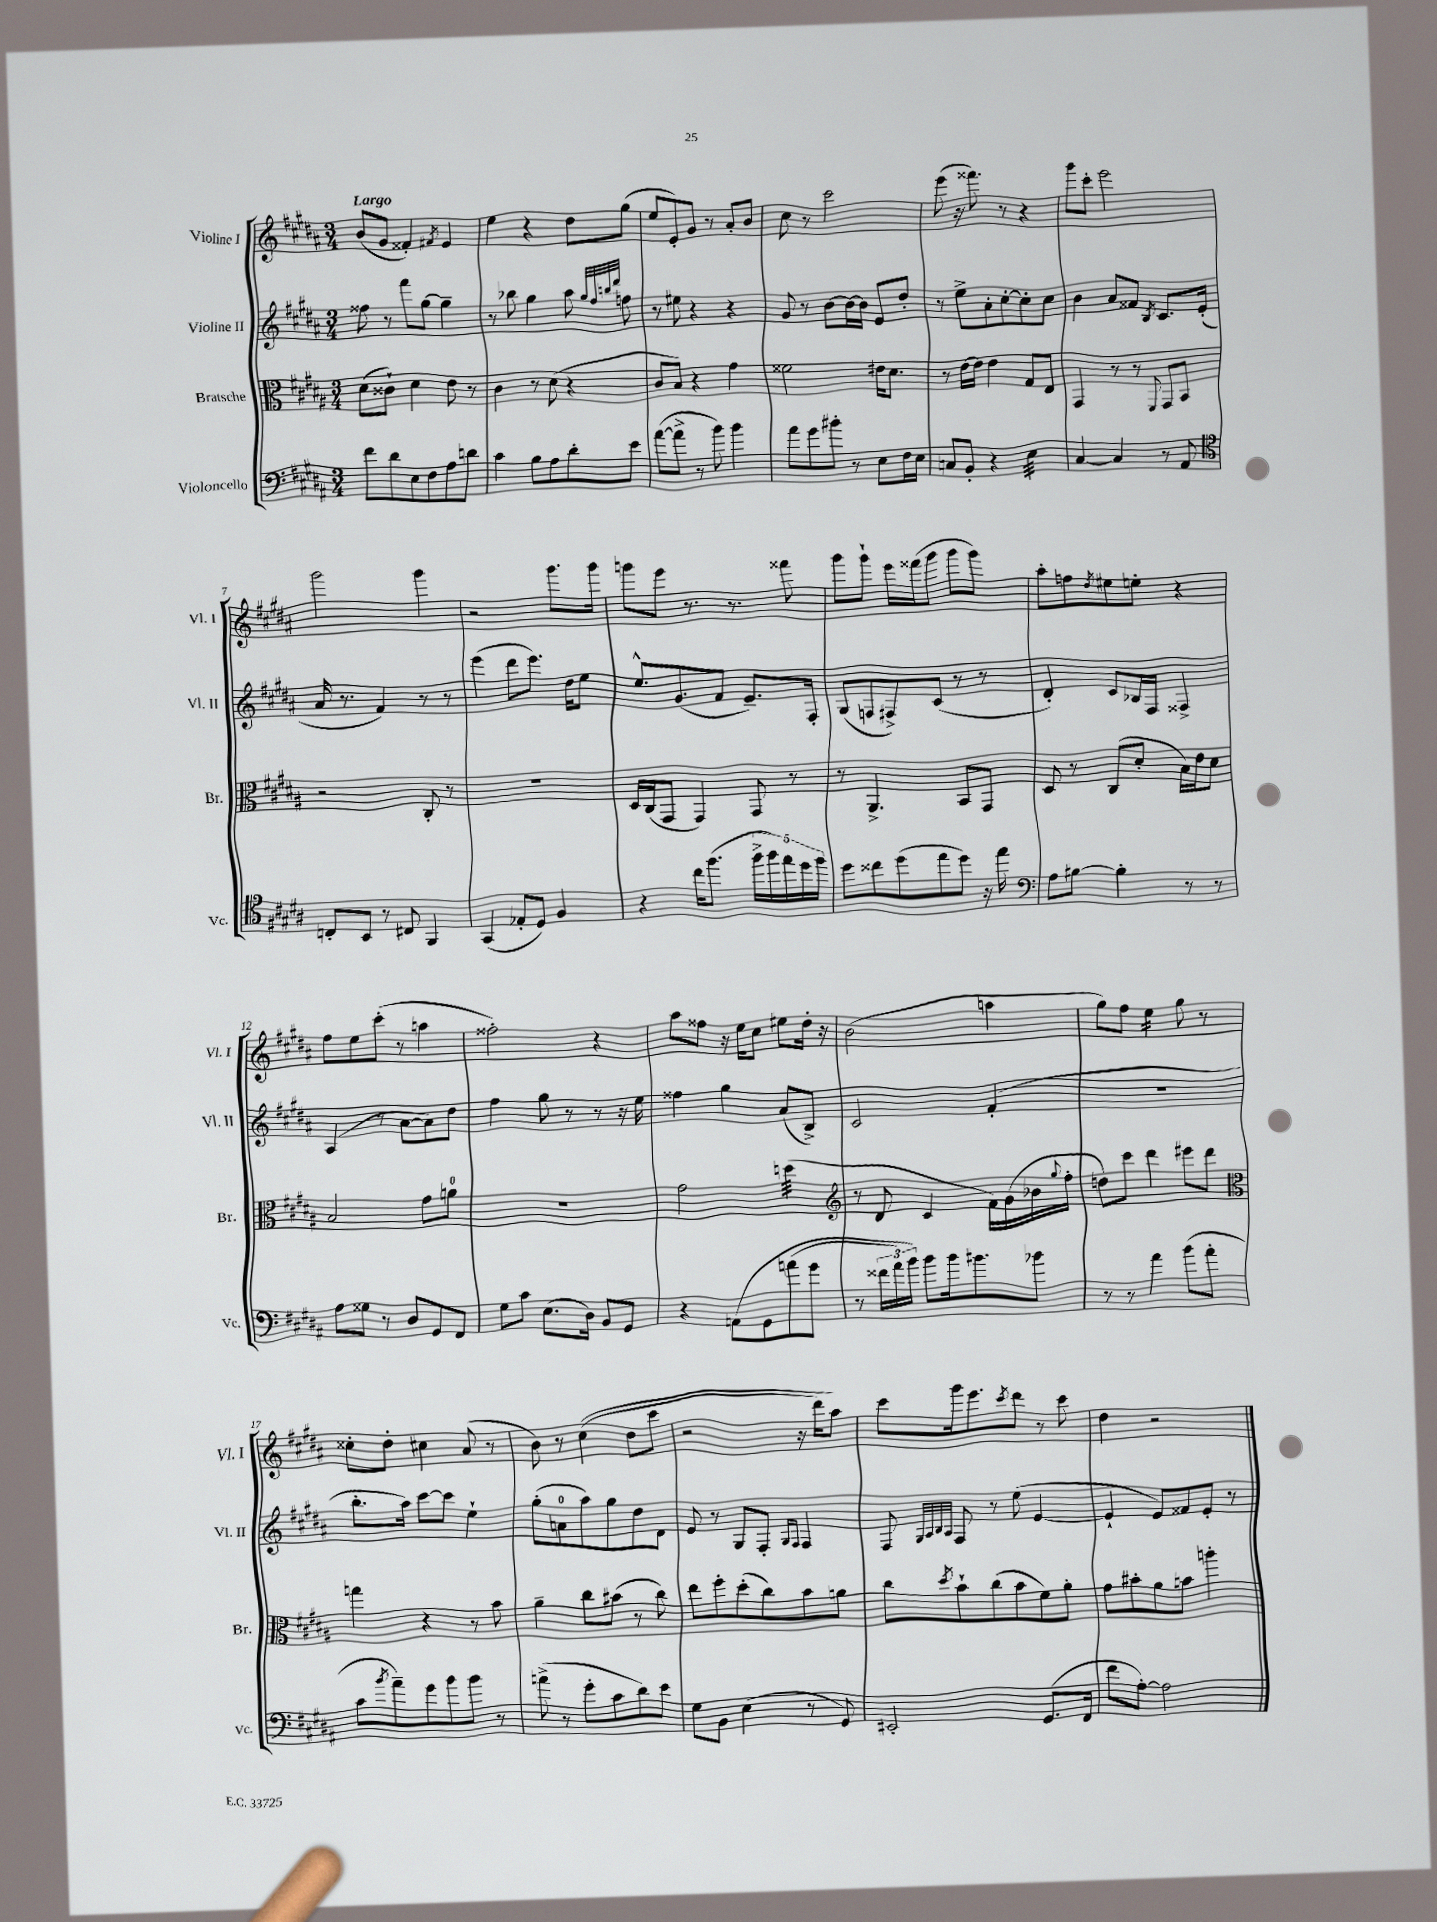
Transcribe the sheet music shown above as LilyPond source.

<<
\new StaffGroup <<
\new Staff = "s0" \with { instrumentName = "Violine I" shortInstrumentName = "Vl. I" } {
    \clef treble \key b \major \numericTimeSignature \time 3/4 \tempo "Largo"
    b'8( gis'8 fisis'4-.) \acciaccatura { fis'8 } e'4 |
    e''4 r4 dis''8 gis''8( |
    e''8 e'8-.) gis'8 r8 ais'8-. b'8 |
    cis''8 r8 cis'''2 |
    e'''8( r16 fisis'''8.) r8 r4 |
    gis'''8 cis'''8-. e'''2 |
    gis'''2 gis'''4 |
    r2 gis'''8. gis'''16 |
    g'''8 e'''8 r8. r8. fisis'''8 |
    gis'''8 gis'''8-! e'''16 fisis'''16( gis'''8 gis'''8 gis'''8) |
    ais''8-. f''8 \acciaccatura { dis''8 } eis''8 e''8-. r4 |
    fis''8 e''8 cis'''8-.( r8 a''4 |
    fisis''2-.) r4 |
    ais''8 fisis''8 r16 e''16 cis''8 eis''8 dis''16-. r16 |
    b'2( a''4 |
    gis''8) fis''8 e''4:16 gis''8 r8 |
    cisis''8-. dis''8-. cis''4 ais'8( r8 |
    b'8) r8 cis''4(\( dis''8 cis'''8 |
    r2 r16 dis'''16) ais''8\) |
    cis'''8 gis'''16 e'''8. \acciaccatura { cis'''8 } dis'''8 r8 cis'''8 |
    dis''4 r2 \bar "|." |
}
\new Staff = "s1" \with { instrumentName = "Violine II" shortInstrumentName = "Vl. II" } {
    \clef treble \key b \major \numericTimeSignature \time 3/4
    fisis''8 r8 fis'''8 gis''8~ gis''4-- |
    r8 bes''8 gis''4 ais''8 \grace { gis''32 fis''32 b''32 dis'''32 } f''8 |
    r8 eis''8 r4 r4 |
    gis'8 r8 b'8~ b'16~ b'16 e'8 dis''8-. |
    r8 e''8-> ais'8-. cis''8~-. cis''8-. cis''8 |
    b'4 ais'8 fisis'8 \acciaccatura { b8 } cis'8. e'16-.( |
    ais'16 r8. fis'4) r8 r8 |
    e'''4( dis'''8 e'''8.) dis''16 e''8 |
    e''8.-^ gis'8.( fis'8 e'8.--) fis16-. |
    gis8( f8 fis8->) cis'8( r8 r8 |
    dis'4-.) cis'8 bes16 fis16 fisis4-> |
    ais4( r8 ais'8~ ais'8) dis''8 |
    fis''4 gis''8 r8 r8 r16 e''16 |
    fisis''4 gis''4 ais'8( b8->) |
    cis'2 fis'4-.( |
    R2. |
    b''8.-. ais''16) cis'''8~ cis'''8 e''4-! |
    gis''8-.( a'8-0 ais''8) gis''8 dis''8 dis'8 |
    e'8 r8 gis8 fis8-. \grace { gis16 fis16 } fis4 |
    fis8 \grace { gis32 ais32 b32 ais32 } fis8 r8 e''8( e'4~ |
    e'4-! e'8) fisis'8 e'8-. r8 \bar "|." |
}
\new Staff = "s2" \with { instrumentName = "Bratsche" shortInstrumentName = "Br." } {
    \clef alto \key b \major \numericTimeSignature \time 3/4
    dis'8( cisis'8-!) dis'4 e'8 r8 |
    cis'4 r8 dis'8( r4 |
    cis'8 b8) r4 gis'4 |
    fisis'2 eis'16 dis'8. |
    r8 e'16~ e'16 e'4 gis8 e8 |
    gis,4 r8 r8 \appoggiatura { fis,8 } gis,8 b,8 |
    r2 cis8-. r8 |
    R2. |
    dis16 cis16( gis,8 gis,4) gis,8 r8 |
    r8 ais,4.-> b,8 gis,8 |
    dis8 r8 cis8( dis'8-. b16) e'16 dis'8 |
    b2 gis'8 a'8-0 |
    R2. |
    gis'2 \clef treble d''4:32( |
    r8 dis'8 cis'4 fis'16) gis'16( bes'16 \appoggiatura { gis''8 } fis''16-. |
    d''8) cis'''8 dis'''4 eis'''8 dis'''8 |
    \clef alto g''4 r4 r8 b'8 |
    ais'4-- cis''8 bis'8( r8 cis''8) |
    e''8 fis''8-. dis''8-.( cis''8) b'8 a'8 |
    cis''8 \acciaccatura { dis''8 } b'8-! cis''8( b'8 fis'8) ais'8-. |
    gis'8 bis'8-. ais'8 b'8 a''4-. \bar "|." |
}
\new Staff = "s3" \with { instrumentName = "Violoncello" shortInstrumentName = "Vc." } {
    \clef bass \key b \major \numericTimeSignature \time 3/4
    fis'8 dis'8 e8 fis8 ais8 d'8 |
    cis'4 b8 ais8 dis'8-. e'8 |
    ais'8~( ais'8-> r8 b'8) b'4 |
    ais'8 gis'8 bis'8-. r8 e8 fis16 e16 |
    c8 b,8-. r4 e4:32 |
    cis4~ cis4 r8 ais,8 |
    \clef tenor c8-. b,8 r8 cis8 fis,4 |
    gis,4( ees8-. dis8) fis4 |
    r4 cis''16 fis''8.( \tuplet 5/4 { fis''16-> fis''16) e''16 dis''16 fis''16 } |
    dis''8 cisis''8 dis''8( e''8 dis''8) r16 e''16 |
    \clef bass ais8 bis8~ bis4-. r8 r8 |
    ais8 gisis8 r8 dis8 gis,8 fis,8 |
    gis8 cis'8 e8.( dis16) b,8 gis,8 |
    r4 a,8\( gis,8 a'8( gis'8 |
    r8 \tuplet 3/2 { fisis'16 ais'16) b'16\) } b'8 b'16 bis'8. bes'8 |
    r8 r8 ais'4 b'8( ais'8-. |
    cis'8 \acciaccatura { b'8 } ais'8--) gis'8 b'8 b'8 r8 |
    a'8->( r8 gis'8-. cis'8 dis'8) e'8 |
    gis8 b,8 e4( r8 gis,8) |
    eis,2-. gis,8.( fis,16 |
    fis'8 ais8~-.) ais2 \bar "|." |
}
>>
>>
